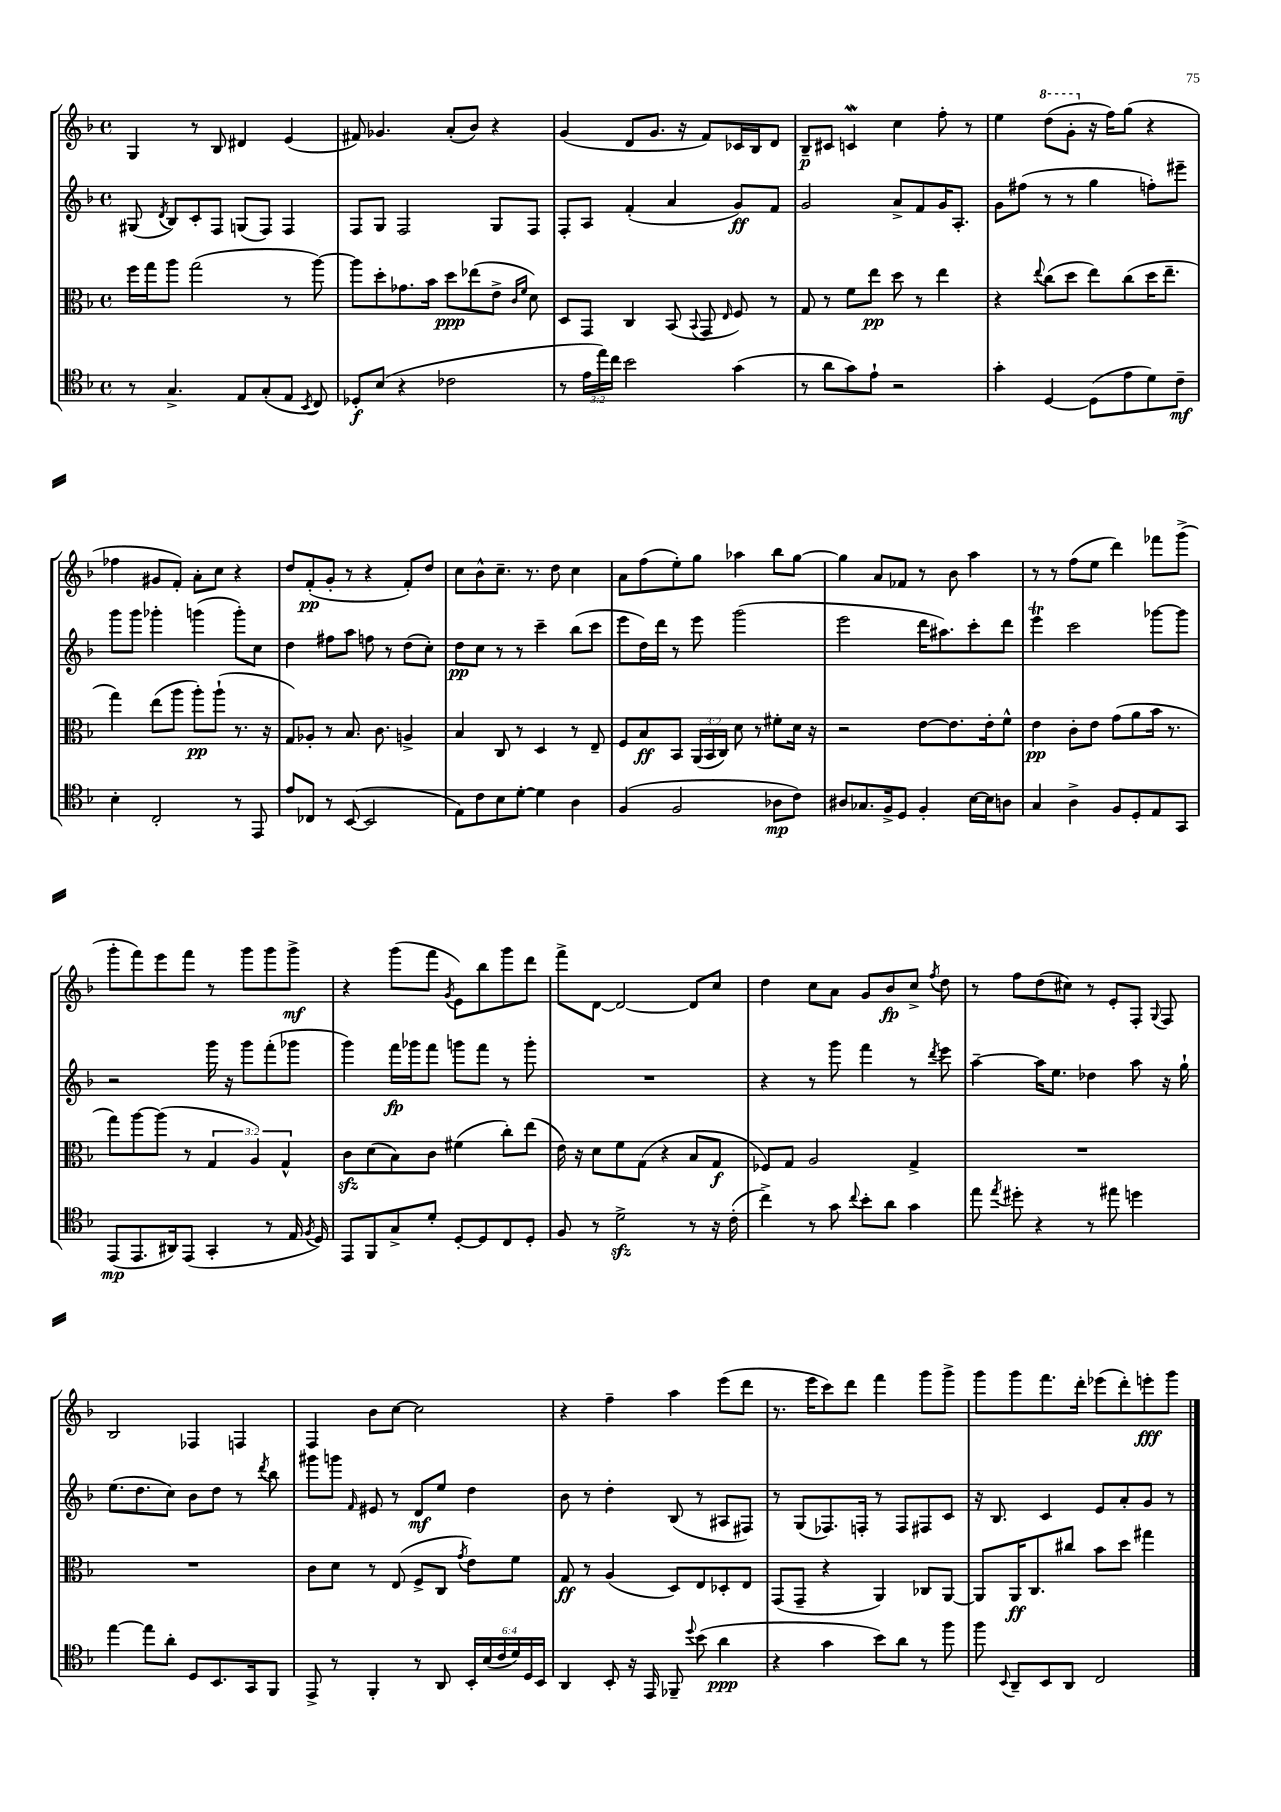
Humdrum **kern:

**kern	**dynam	**kern	**dynam	**kern	**dynam	**kern	**dynam
*part4	*part4	*part3	*part3	*part2	*part2	*part1	*part1
*staff4	*staff4	*staff3	*staff3	*staff2	*staff2	*staff1	*staff1
*clefC4	*	*clefC3	*	*clefG2	*	*clefG2	*
*k[b-]	*	*k[b-]	*	*k[b-]	*	*k[b-]	*
*M4/4	*	*M4/4	*	*M4/4	*	*M4/4	*
*met(c)	*	*met(c)	*	*met(c)	*	*met(c)	*
=75	=75	=75	=75	=75	=75	=75	=75
8r	.	16ff\LL	.	(8G#X/	.	4G/	.
.	.	16gg\J	.	.	.	.	.
.	.	.	.	8qd/	.	.	.
4.G^/	.	8aa\J	.	8B-/L)	.	.	.
.	.	(2gg\	.	8c'/	.	8r	.
.	.	.	.	8F/J	.	8B-/	.
8E/L	.	.	.	(8Gn/L	.	4d#X/	.
(8G'/	.	.	.	8F/J)	.	.	.
8E/J	.	8r	.	4F/	.	(4e/	.
8qBB-/	.	.	.	.	.	.	.
8C/)	.	[8aa\)	.	.	.	.	.
=76	=76	=76	=76	=76	=76	=76	=76
8D-X'/L	f	8aa\L]	.	8F/L	.	8f#X/)	.
(8B-/J	.	8dd'\	.	8G/J	.	4.g-X/	.
4r	.	8.g-X\	.	2F/	.	.	.
.	.	16b-\Jk	.	.	.	.	.
2c-X\	.	8dd\L	ppp	.	.	(8a'/L	.
.	.	(8ee-X\	.	.	.	8b-/J)	.
.	.	8e^\J	.	8G/L	.	4r	.
.	.	16qqc/LL	.	.	.	.	.
.	.	16qqf/JJ	.	.	.	.	.
.	.	8d\)	.	8F/J	.	.	.
=77	=77	=77	=77	=77	=77	=77	=77
8r	.	8D/L	.	8F'/L	.	(4g/	.
24e\LL	.	8GG/J	.	8A/J	.	.	.
24ee\)	.	.	.	.	.	.	.
24cc\JJ	.	.	.	.	.	.	.
2b-\	.	4C/	.	(4f'/	.	8d/L	.
.	.	.	.	.	.	8.g/J	.
.	.	(8BB-/	.	4a/	.	.	.
.	.	.	.	.	.	16r	.
.	.	8qqBB-/	.	.	.	.	.
.	.	8GG/	.	.	.	8f/L)	.
.	.	16qqE/	.	.	.	.	.
(4g\	.	8F/)	.	8g/L)	ff	16c-X/L	.
.	.	.	.	.	.	16B-/J	.
.	.	8r	.	8f/J	.	8d/J	.
=78	=78	=78	=78	=78	=78	=78	=78
8r	.	8G/	.	2g/	.	8B-~/L	p
8a\L	.	8r	.	.	.	8c#X/J	.
8g\)	.	8f\L	.	.	.	4cnW/	.
8e`\J	.	8ee\J	pp	.	.	.	.
2r	.	8dd\	.	8a^/L	.	4cc\	.
.	.	8r	.	8f/	.	.	.
.	.	4ee\	.	16g/K	.	8ff'\	.
.	.	.	.	8.A'/J	.	.	.
.	.	.	.	.	.	8r	.
=79	=79	=79	=79	=79	=79	=79	=79
4g'\	.	4r	.	8g\L	.	4ee\	.
.	.	.	.	(8ff#X\J	.	.	.
.	.	8qqee/	.	.	.	.	.
*	*	*	*	*	*	*8va	*
[4D/	.	(8cc\L	.	8r	.	(8ddd\L	.
.	.	8dd\J	.	8r	.	8gg'\J	.
*	*	*	*	*	*	*X8va	*
(8D\L]	.	8ee\L)	.	4gg\	.	16r	.
.	.	.	.	.	.	16ff\KL)	.
8e\	.	(8cc\	.	.	.	(8gg\J	.
8d\)	.	16dd\K	.	8ffn'\L)	.	4r	.
.	.	8.ee~\J	.	.	.	.	.
8c~\J	mf	.	.	8eee#X~\J	.	.	.
!!LO:LB:g=z
=80	=80	=80	=80	=80	=80	=80	=80
4B-'\	.	4gg\)	.	8ggg\L	.	4ff-X\	.
.	.	.	.	8ggg\J	.	.	.
2C'/	.	(8ee\L	.	4ggg-X'\	.	8g#X/L	.
.	.	8aa\J	.	.	.	8f'/J)	.
.	.	8aa'\L)	pp	(4gggn\	.	8a'\L	.
.	.	(8aa`\J	.	.	.	8cc\J	.
8r	.	8.r	.	8ggg'\L)	.	4r	.
8EE/	.	.	.	8cc\J	.	.	.
.	.	16r	.	.	.	.	.
=81	=81	=81	=81	=81	=81	=81	=81
8e/L	.	8G/L)	.	4dd\	.	8dd/L	.
8C-X/J	.	8A-X'/J	.	.	.	(8f'/	pp
8r	.	8r	.	8ff#X\L	.	8g'/J	.
([8BB-/	.	8.B-/	.	8aa\J	.	8r	.
2BB-/]	.	.	.	8ffn\	.	4r	.
.	.	8.c\	.	.	.	.	.
.	.	.	.	8r	.	.	.
.	.	4An^/	.	(8dd\L	.	8f'/L)	.
.	.	.	.	8cc'\J)	.	8dd/J	.
=82	=82	=82	=82	=82	=82	=82	=82
8E\L)	.	4B-/	.	8dd\L	pp	8cc\L	.
8c\	.	.	.	8cc\J	.	8b-^^\	.
8B-\	.	8C/	.	8r	.	8.cc~\J	.
[8d'\J	.	8r	.	8r	.	.	.
.	.	.	.	.	.	8.r	.
4d\]	.	4D/	.	4ccc~\	.	.	.
.	.	.	.	.	.	8dd\	.
4A\	.	8r	.	(8bb-\L	.	4cc\	.
.	.	8E~/	.	8ccc\J	.	.	.
=83	=83	=83	=83	=83	=83	=83	=83
(4F/	.	8F/L	.	8eee\L	.	8a\L	.
.	.	8B-/	ff	16dd\L)	.	(8ff\	.
.	.	.	.	16ddd\JJ	.	.	.
2F/	.	8BB-/J	.	8r	.	8ee'\)	.
.	.	(24AA/LL	.	8eee\	.	8gg\J	.
.	.	24BB-/	.	.	.	.	.
.	.	24C/JJ)	.	.	.	.	.
.	.	8d\	.	(2ggg\	.	4aa-X\	.
.	.	8r	.	.	.	.	.
8A-X\L	mp	8f#X'\L	.	.	.	8bb-\L	.
8c\J)	.	16d\Jk	.	.	.	[8gg\J	.
.	.	16r	.	.	.	.	.
=84	=84	=84	=84	=84	=84	=84	=84
8A#X/L	.	2r	.	2eee\	.	4gg\]	.
8.G-X/	.	.	.	.	.	.	.
.	.	.	.	.	.	8a/L	.
16F^/k	.	.	.	.	.	.	.
8D/J	.	.	.	.	.	8f-X/J	.
4F'/	.	[8e\L	.	16ddd\KL	.	8r	.
.	.	.	.	8.aa#X\)	.	.	.
.	.	8.e\]	.	.	.	8b-\	.
[16B-\LL	.	.	.	8ccc'\	.	4aa\	.
16B-\J]	.	16e'\k	.	.	.	.	.
8An\J	.	8f^^\J	.	8ddd\J	.	.	.
=85	=85	=85	=85	=85	=85	=85	=85
4G/	.	4e\	pp	4eeet\	.	8r	.
.	.	.	.	.	.	8r	.
4A^\	.	8c'\L	.	2ccc\	.	(8ff\L	.
.	.	8e\J	.	.	.	8ee\J	.
8F/L	.	(8g\L	.	.	.	4ddd\)	.
8D'/	.	8a\	.	.	.	.	.
8E/	.	16b-\Jk	.	[8ggg-X\L	.	8fff-X\L	.
.	.	8.r	.	.	.	.	.
8GG/J	.	.	.	8ggg-\J]	.	(8ggg^\J	.
!!LO:LB:g=z
=86	=86	=86	=86	=86	=86	=86	=86
(8EE/L	mp	8gg\L)	.	2r	.	8ggg'\L	.
8.EE/	.	[8aa\	.	.	.	8fff\)	.
.	.	(8aa\J]	.	.	.	8eee\	.
16AA#X/k)	.	.	.	.	.	.	.
(8EE/J	.	8r	.	.	.	8fff\J	.
4GG'/	.	6G/	.	16ggg\	.	8r	.
.	.	.	.	16r	.	.	.
.	.	.	.	8ggg\L	.	8ggg\L	.
.	.	6A/)	.	.	.	.	.
8r	.	.	.	(8fff'\	.	8ggg\	.
.	.	6G^^/	.	.	.	.	.
16E/	.	.	.	8ggg-X\J	.	8ggg^\J	mf
8qF/	.	.	.	.	.	.	.
16D/)	.	.	.	.	.	.	.
=87	=87	=87	=87	=87	=87	=87	=87
8EE/L	.	8czz\L	.	4ggg\)	.	4r	.
8FF/	.	(8d\	.	.	.	.	.
8G^/	.	8B-\)	.	16fff\LL	fp	(8ggg\L	.
.	.	.	.	16ggg-X\J	.	.	.
8d'/J	.	8c\J	.	8fff\J	.	8fff\J	.
.	.	.	.	.	.	8qg/	.
[8D'/L	.	(4f#X\	.	8gggn\L	.	8e\L)	.
8D/]	.	.	.	8fff\J	.	8bb-\	.
8C/	.	8cc'\L)	.	8r	.	8ggg\	.
8D'/J	.	(8ee\J	.	8ggg'\	.	8ddd\J	.
=88	=88	=88	=88	=88	=88	=88	=88
8F/	.	16e\)	.	1r	.	8fff^\L	.
.	.	16r	.	.	.	.	.
8r	.	8d\L	.	.	.	[8d\J	.
2dzz^\	.	8f\	.	.	.	2d/_	.
.	.	(8G\J	.	.	.	.	.
.	.	4r	.	.	.	.	.
8r	.	8B-/L	.	.	.	8d/L]	.
16r	.	8G/J	f	.	.	8cc/J	.
(16c'\	.	.	.	.	.	.	.
=89	=89	=89	=89	=89	=89	=89	=89
4cc^\)	.	8F-X/L)	.	4r	.	4dd\	.
.	.	8G/J	.	.	.	.	.
8r	.	2A/	.	8r	.	8cc\L	.
8g\	.	.	.	8ggg\	.	8a\J	.
8qqcc/	.	.	.	.	.	.	.
8b-'\L	.	.	.	4fff\	.	8g/L	.
8a\J	.	.	.	.	.	8b-/	fp
4g\	.	4G^/	.	8r	.	8cc^/J	.
.	.	.	.	8qddd/	.	8qff/	.
.	.	.	.	8eee\	.	8dd\	.
=90	=90	=90	=90	=90	=90	=90	=90
8ee\	.	1r	.	[4aa~\	.	8r	.
8qee/	.	.	.	.	.	.	.
8dd#X'\	.	.	.	.	.	8ff\L	.
4r	.	.	.	16aa\KL]	.	(8dd\	.
.	.	.	.	8.ee\J	.	.	.
.	.	.	.	.	.	8cc#X\J)	.
8r	.	.	.	4dd-X\	.	8r	.
8ee#X\	.	.	.	.	.	8e'/L	.
4ddn\	.	.	.	8aa\	.	8F'/J	.
.	.	.	.	.	.	8qqG/	.
.	.	.	.	16r	.	8F/	.
.	.	.	.	16gg`\	.	.	.
!!LO:LB:g=z
=91	=91	=91	=91	=91	=91	=91	=91
[4ee\	.	1r	.	(8.ee\L	.	2B-/	.
.	.	.	.	8.dd\	.	.	.
8ee\L]	.	.	.	.	.	.	.
8a'\J	.	.	.	8cc\J)	.	.	.
8D/L	.	.	.	8b-\L	.	4F-X/	.
8.BB-/	.	.	.	8dd\J	.	.	.
.	.	.	.	8r	.	4Fn/	.
16GG/k	.	.	.	.	.	.	.
.	.	.	.	8qddd/	.	.	.
8FF/J	.	.	.	8bb-\	.	.	.
=92	=92	=92	=92	=92	=92	=92	=92
8EE^/	.	8c\L	.	8ggg#X\L	.	4F/	.
8r	.	8d\J	.	8gggn\J	.	.	.
.	.	.	.	16qqf/	.	.	.
4FF'/	.	8r	.	8e#X/	.	8b-\L	.
.	.	(8E/	.	8r	.	[8cc\J	.
8r	.	8F^/L	.	8d/L	mf	2cc\]	.
8AA/	.	8C/J	.	8ee/J	.	.	.
.	.	8qg/	.	.	.	.	.
24BB-'/LL	.	8e\L)	.	4dd\	.	.	.
(24B-/	.	.	.	.	.	.	.
24c/	.	.	.	.	.	.	.
24d/)	.	8f\J	.	.	.	.	.
24D/	.	.	.	.	.	.	.
24BB-/JJ	.	.	.	.	.	.	.
=93	=93	=93	=93	=93	=93	=93	=93
4AA/	.	8G/	ff	8b-\	.	4r	.
.	.	8r	.	8r	.	.	.
8BB-'/	.	(4A/	.	4dd'\	.	4ff~\	.
16r	.	.	.	.	.	.	.
16EE/	.	.	.	.	.	.	.
8FF-X~/	.	8D/L)	.	(8B-/	.	4aa\	.
8qqdd/	.	.	.	.	.	.	.
(8b-\	.	8E/	.	8r	.	.	.
4a\	ppp	8D-X'/	.	8A#X/L	.	(8eee\L	.
.	.	8E/J	.	8F#X/J)	.	8ddd\J	.
=94	=94	=94	=94	=94	=94	=94	=94
4r	.	(8GG/L	.	8r	.	8.r	.
.	.	8GG~/J	.	(8G/L	.	.	.
.	.	.	.	.	.	16eee\KL	.
4g\	.	4r	.	8.F-X/)	.	8ccc\)	.
.	.	.	.	.	.	8ddd\J	.
.	.	.	.	16Fn'/Jk	.	.	.
8b-\L)	.	4AA/)	.	8r	.	4fff\	.
8a\J	.	.	.	8F/L	.	.	.
8r	.	8C-X/L	.	8F#X/	.	8ggg\L	.
8ff\	.	[8AA/J	.	8c/J	.	8ggg^\J	.
=95	=95	=95	=95	=95	=95	=95	=95
8ff\	.	8AA/L]	.	16r	.	8ggg\L	.
.	.	.	.	8.B-/	.	.	.
8qqBB-/	.	.	.	.	.	.	.
8AA~/L	.	16AA/K	ff	.	.	8ggg\	.
.	.	8.C/	.	.	.	.	.
8BB-/	.	.	.	4c/	.	8.fff\	.
8AA/J	.	8cc#X/J	.	.	.	.	.
.	.	.	.	.	.	16ddd'\Jk	.
2C/	.	8b-\L	.	8e/L	.	(8eee-X\L	.
.	.	8dd\J	.	8a'/	.	8ddd'\)	.
.	.	4gg#X\	.	8g/J	.	8eeen'\	fff
.	.	.	.	8r	.	8ggg\J	.
==	==	==	==	==	==	==	==
*-	*-	*-	*-	*-	*-	*-	*-
